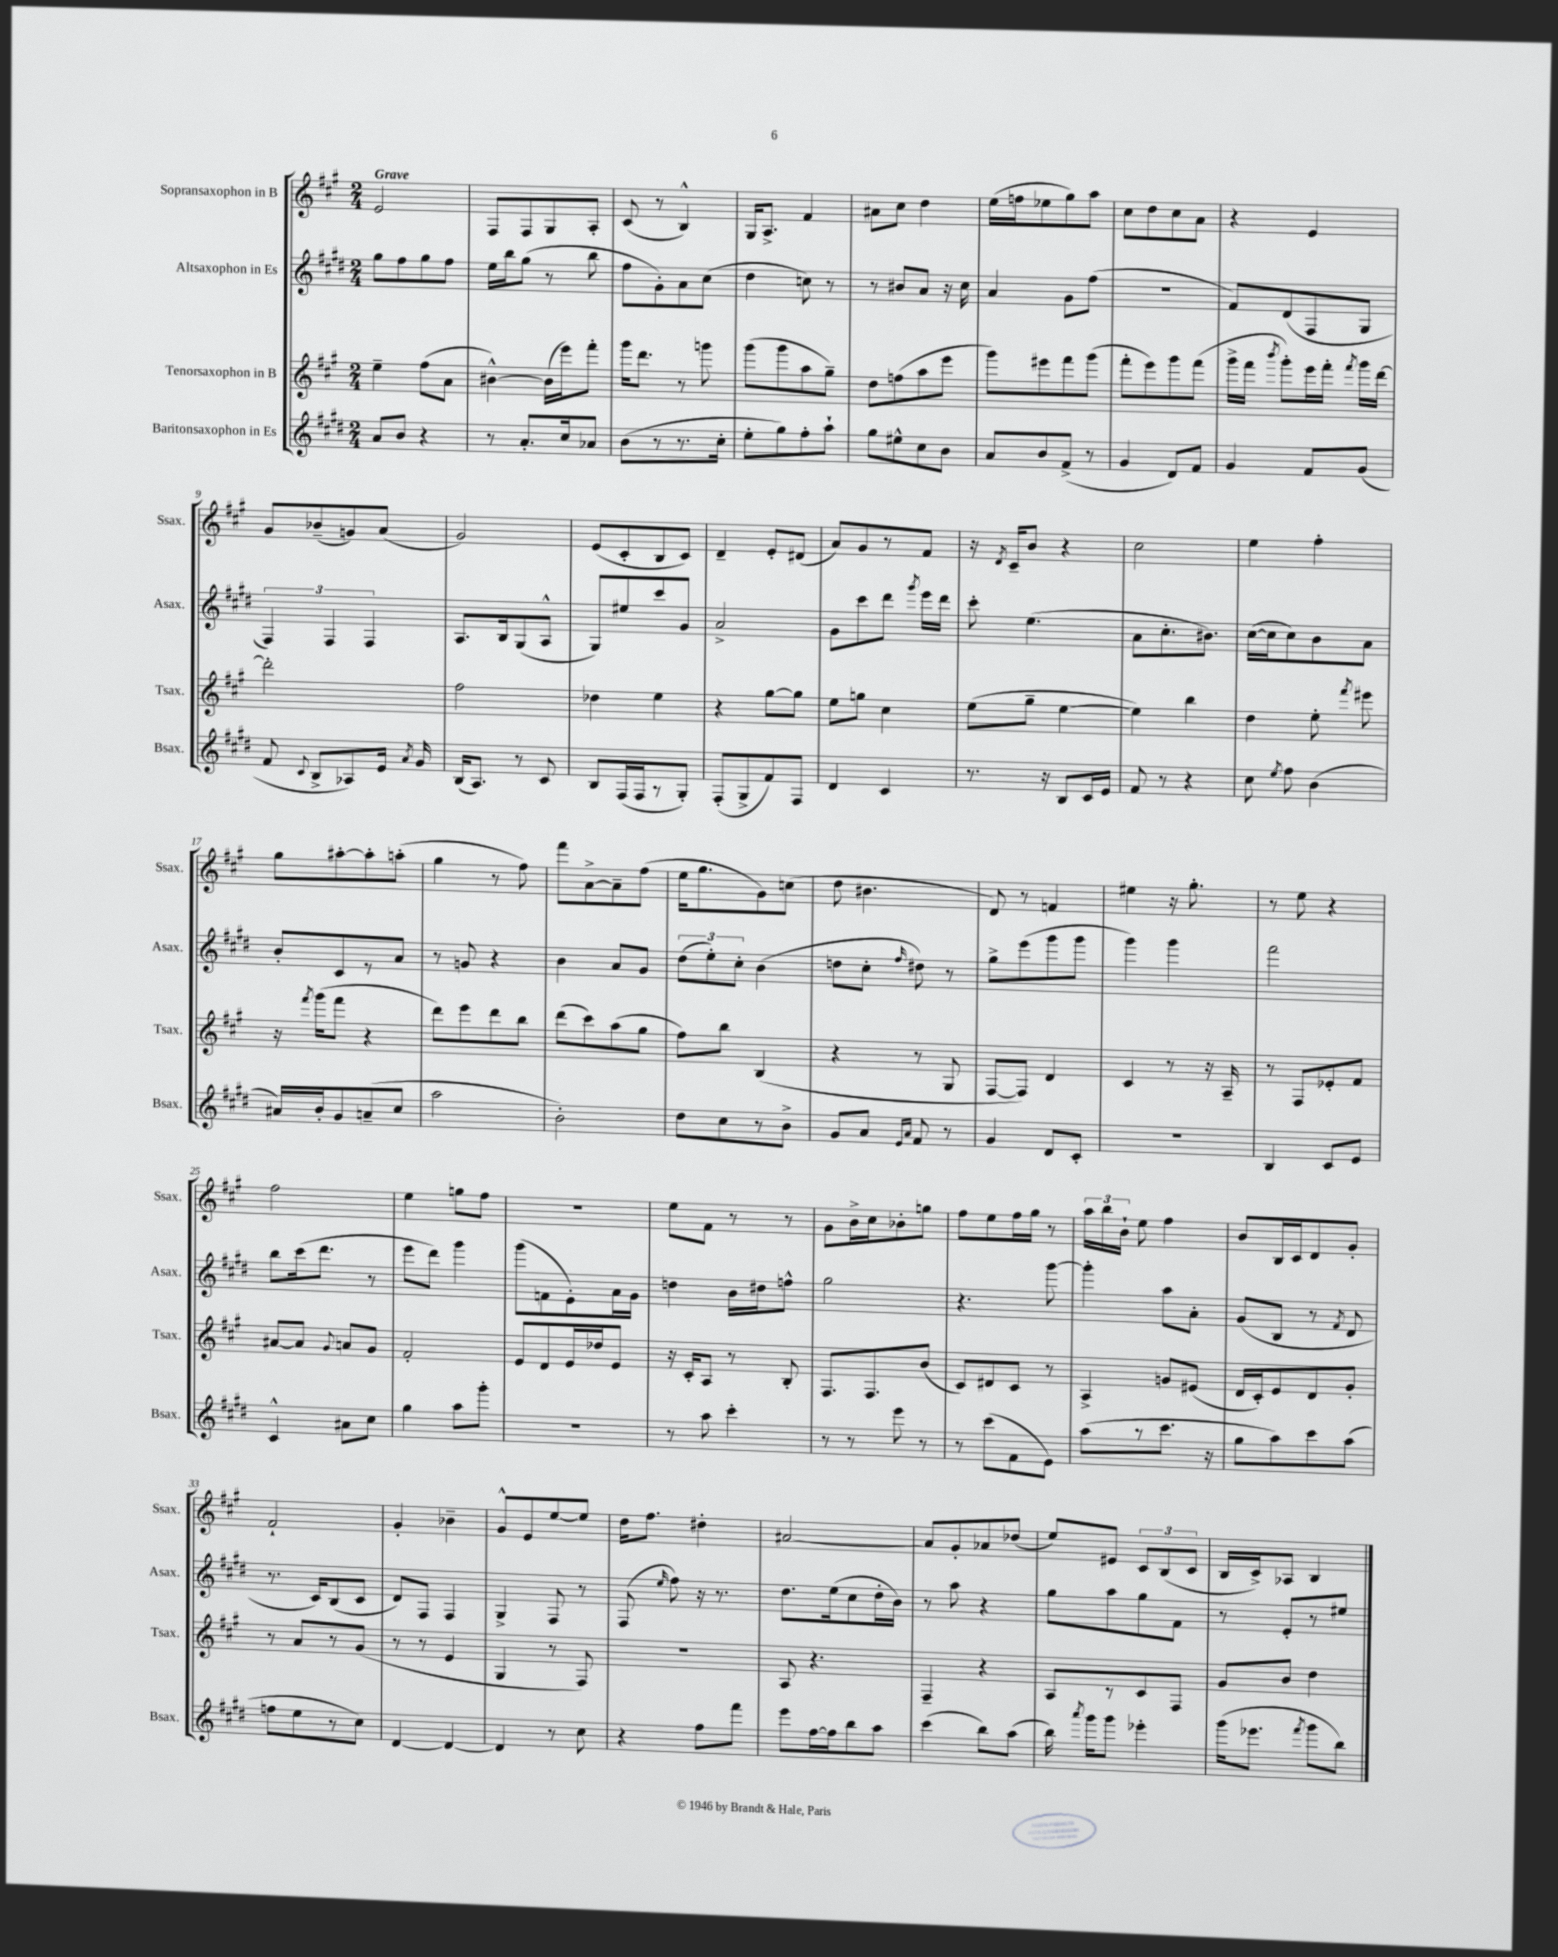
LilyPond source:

<<
\new StaffGroup <<
\new Staff = "s0" \with { instrumentName = "Sopransaxophon in B" shortInstrumentName = "Ssax." } {
    \clef treble \key a \major \numericTimeSignature \time 2/4 \tempo "Grave"
    \autoBeamOff e'2 |
    fis8[ fis8 gis8 a8]-. |
    cis'8( r8 b4-^) |
    gis16[ a8.]-> fis'4 |
    ais'8[ cis''8] d''4 |
    e''16[( f''16 ees''8 gis''8) a''8] |
    cis''8[ d''8 cis''8 a'8] |
    r4 e'4 |
    gis'8[ bes'8--( g'8) a'8]( |
    gis'2) |
    e'8[( cis'8-. b8 cis'8]) |
    d'4-- e'8[-. dis'8]( |
    a'8[) gis'8 r8 fis'8] |
    r16 \acciaccatura { d'8 } cis'16[-- b'8] r4 |
    cis''2 |
    e''4 fis''4-. |
    gis''8[ ais''8~-. ais''8-. a''8]-.( |
    gis''4 r8 fis''8) |
    fis'''8[ a'8~-> a'8-- fis''8]( |
    e''16[ gis''8. gis'8) c''8]( |
    d''8 bis'4. |
    d'8) r8 f'4 |
    eis''4 r16 gis''8.-. |
    r8 e''8 r4 |
    fis''2 |
    e''4 g''8[ fis''8] |
    r2 |
    e''8[ fis'8] r8 r8 |
    gis'8[ b'16-> cis''16 bes'8-. g''8] |
    fis''8[ e''8 fis''16 gis''16] r8 |
    \tuplet 3/2 { a''16[ b''16 b'16]-! } e''8 fis''4 |
    b'8[ b16 cis'16 d'8 gis'8]-. |
    fis'2-! |
    gis'4-. bes'4-- |
    gis'8[-^ e'8 e''8~ e''8] |
    d''16[ fis''8.] dis''4-. |
    ais'2~ |
    ais'8[ gis'8-. aes'8 des''8]( |
    e''8[) eis'8] \tuplet 3/2 { cis'8[ b8( cis'8] } |
    b16[ cis'16->) aes8] b4 \bar "|." |
}
\new Staff = "s1" \with { instrumentName = "Altsaxophon in Es" shortInstrumentName = "Asax." } {
    \clef treble \key e \major \numericTimeSignature \time 2/4
    \autoBeamOff gis''8[ fis''8 gis''8 fis''8] |
    e''16[ b''16 gis''8]( r8 b''8 |
    fis''8[ gis'8-.) a'8 cis''8]( |
    dis''4 c''8) r8 |
    r8 bis'8[ a'8] r16 cis''16 |
    a'4 gis'8[ fis''8]( |
    r2 |
    fis'8[) dis'8( fis8 gis8] |
    \tuplet 3/2 { fis4) fis4 fis4 } |
    a8.[ b16 gis8( a8]-^ |
    gis8[) eis''8 cis'''8 gis'8] |
    a'2-> |
    gis'8[ cis'''8 dis'''8] \acciaccatura { gis'''8 } e'''16[ dis'''16] |
    cis'''8-. e''4.( |
    a'8[ cis''8.-. bis'8.]) |
    cis''16[~( cis''16 cis''8) b'8 a'8] |
    b'8[-. cis'8 r8 a'8] |
    r8 g'8 r4 |
    b'4 a'8[ gis'8] |
    \tuplet 3/2 { dis''8[( e''8-.) cis''8]-. } b'4( |
    d''8[ cis''8]-. \grace { fis''16 } dis''8) r8 |
    gis''8[-> e'''8( gis'''8 gis'''8] |
    gis'''4) gis'''4 |
    fis'''2 |
    b''8[ cis'''16( dis'''8.] r8 |
    e'''8[ dis'''8]) gis'''4 |
    gis'''8[( f'8 e'8-.) a'16 gis'16] |
    d''4 b'16[ dis''16 f''8]-^ |
    gis''2 |
    r4. gis'''8~ |
    gis'''4-. a''8[ a'8]-. |
    gis'8[( b8] r8 \acciaccatura { fis'8 } dis'8 |
    r8. cis'16[) b8( cis'8] |
    dis'8[) fis8] fis4 |
    gis4-> fis8 r8 |
    fis8( \grace { e''16 } fis''8) r16 r8. |
    dis''8.[ e''16( cis''8 dis''16-. b'16]) |
    r8 a''8 r4 |
    gis''8[ a''8 gis''8 fis'8] |
    r8 e'8[-. r8 eis''8] \bar "|." |
}
\new Staff = "s2" \with { instrumentName = "Tenorsaxophon in B" shortInstrumentName = "Tsax." } {
    \clef treble \key a \major \numericTimeSignature \time 2/4
    \autoBeamOff e''4-- fis''8[( a'8] |
    bis'4~-^) bis'16[( e'''16) fis'''8]-. |
    gis'''16[ d'''8.] r8 g'''8 |
    gis'''8[( gis'''8 a''8 gis''8]--) |
    d''8[ f''8( a''8 e'''8] |
    gis'''8[) eis'''8 fis'''8 gis'''8]( |
    fis'''8[-. e'''8) gis'''8 fis'''8]( |
    gis'''16[-> fis'''16] \acciaccatura { b'''8 } gis'''8[-.) e'''16 fis'''16]-. \acciaccatura { fis'''8 } gis'''16[ d'''16]~ |
    d'''2-. |
    fis''2 |
    des''4 e''4 |
    r4 gis''8[~ gis''8] |
    e''8[ g''8] cis''4 |
    e''8[( gis''8]-- e''4~ |
    e''4) b''4 |
    d''4 e''8-. \acciaccatura { fis'''8 } eis'''8 |
    r16 \acciaccatura { fis'''8 } gis'''16[( fis'''8] r4 |
    d'''8[) e'''8 d'''8 b''8] |
    d'''8[( cis'''8) a''8( gis''8] |
    fis''8[) b''8] b4( |
    r4 r8 gis8 |
    fis8[~ fis8]) d'4 |
    cis'4 r8 r16 a16-- |
    r8 fis8[ ees'8-. fis'8] |
    ais'8[~ ais'8] \appoggiatura { gis'8 } a'8[ gis'8] |
    fis'2-. |
    e'8[ d'8 e'16 des''16 e'8] |
    r16 cis'16[-. a8] r8 b8-. |
    fis8.[ fis8. b'8]( |
    cis'8[) dis'8 cis'8] r8 |
    a4-> g'8[ eis'8]( |
    d'16[ cis'16-.) e'8 d'8 gis'8]-. |
    r8 a'8[ r8 gis'8]( |
    r8 r8 e'4 |
    gis4 r8 fis8) |
    R2 |
    a8 r4. |
    fis4-- r4 |
    a8[ r8 cis'8 fis8] |
    gis'8[ b'8] d''4 \bar "|." |
}
\new Staff = "s3" \with { instrumentName = "Baritonsaxophon in Es" shortInstrumentName = "Bsax." } {
    \clef treble \key e \major \numericTimeSignature \time 2/4
    \autoBeamOff a'8[ b'8] r4 |
    r8 a'8.[-. cis''16 aes'8] |
    b'8[( r8 r8. cis''16]-. |
    e''8[-. gis''8) fis''8-. a''8]-! |
    gis''8[ eis''8-^ cis''8 b'8] |
    a'8[ b'8 fis'8]->( r8 |
    gis'4 dis'8[) fis'8] |
    gis'4 fis'8[ gis'8]( |
    fis'8 \appoggiatura { cis'8 } b8[-> aes8) e'16] \acciaccatura { a'8 } gis'16 |
    b16[( a8.]) r8 cis'8 |
    b8[ fis16( fis16 r8 gis8]-.) |
    fis8[-.( gis8-> fis'8) fis8] |
    dis'4 cis'4 |
    r8. r16 b8[ cis'16 e'16] |
    fis'8 r8 r4 |
    cis''8 \acciaccatura { e''8 } fis''8 b'4( |
    ais'16[) b'16-. gis'8 a'8--( cis''8] |
    a''2 |
    b'2-.) |
    dis''8[ cis''8 r8 b'8]-> |
    gis'8[ a'8] \grace { e'16[ a'16] } fis'8 r8 |
    gis'4 dis'8[ cis'8]-. |
    R2 |
    b4 cis'8[ e'8] |
    cis'4-^ ais'8[ cis''8] |
    gis''4 a''8[ gis'''8]-. |
    R2 |
    r8 a''8 cis'''4-. |
    r8 r8 e'''8 r8 |
    r8 cis'''8[( fis'8 e'8]) |
    a''8[( r8 cis'''8.] r16 |
    gis''8[ a''8) cis'''8 a''8]( |
    f''8[ e''8 r8 cis''8]) |
    dis'4~ dis'4~ |
    dis'4 r8 cis''8 |
    r4 fis''8[ fis'''8] |
    e'''8[ fis''16~ fis''16 b''8 a''8] |
    cis'''4( b''8[) a''8]( |
    b''16) \acciaccatura { a'''8 } gis'''16[ gis'''8] ees'''4-. |
    gis'''16[( ees'''8.] \acciaccatura { fis'''8 } gis'''8[ b''8]) \bar "|." |
}
>>
>>
